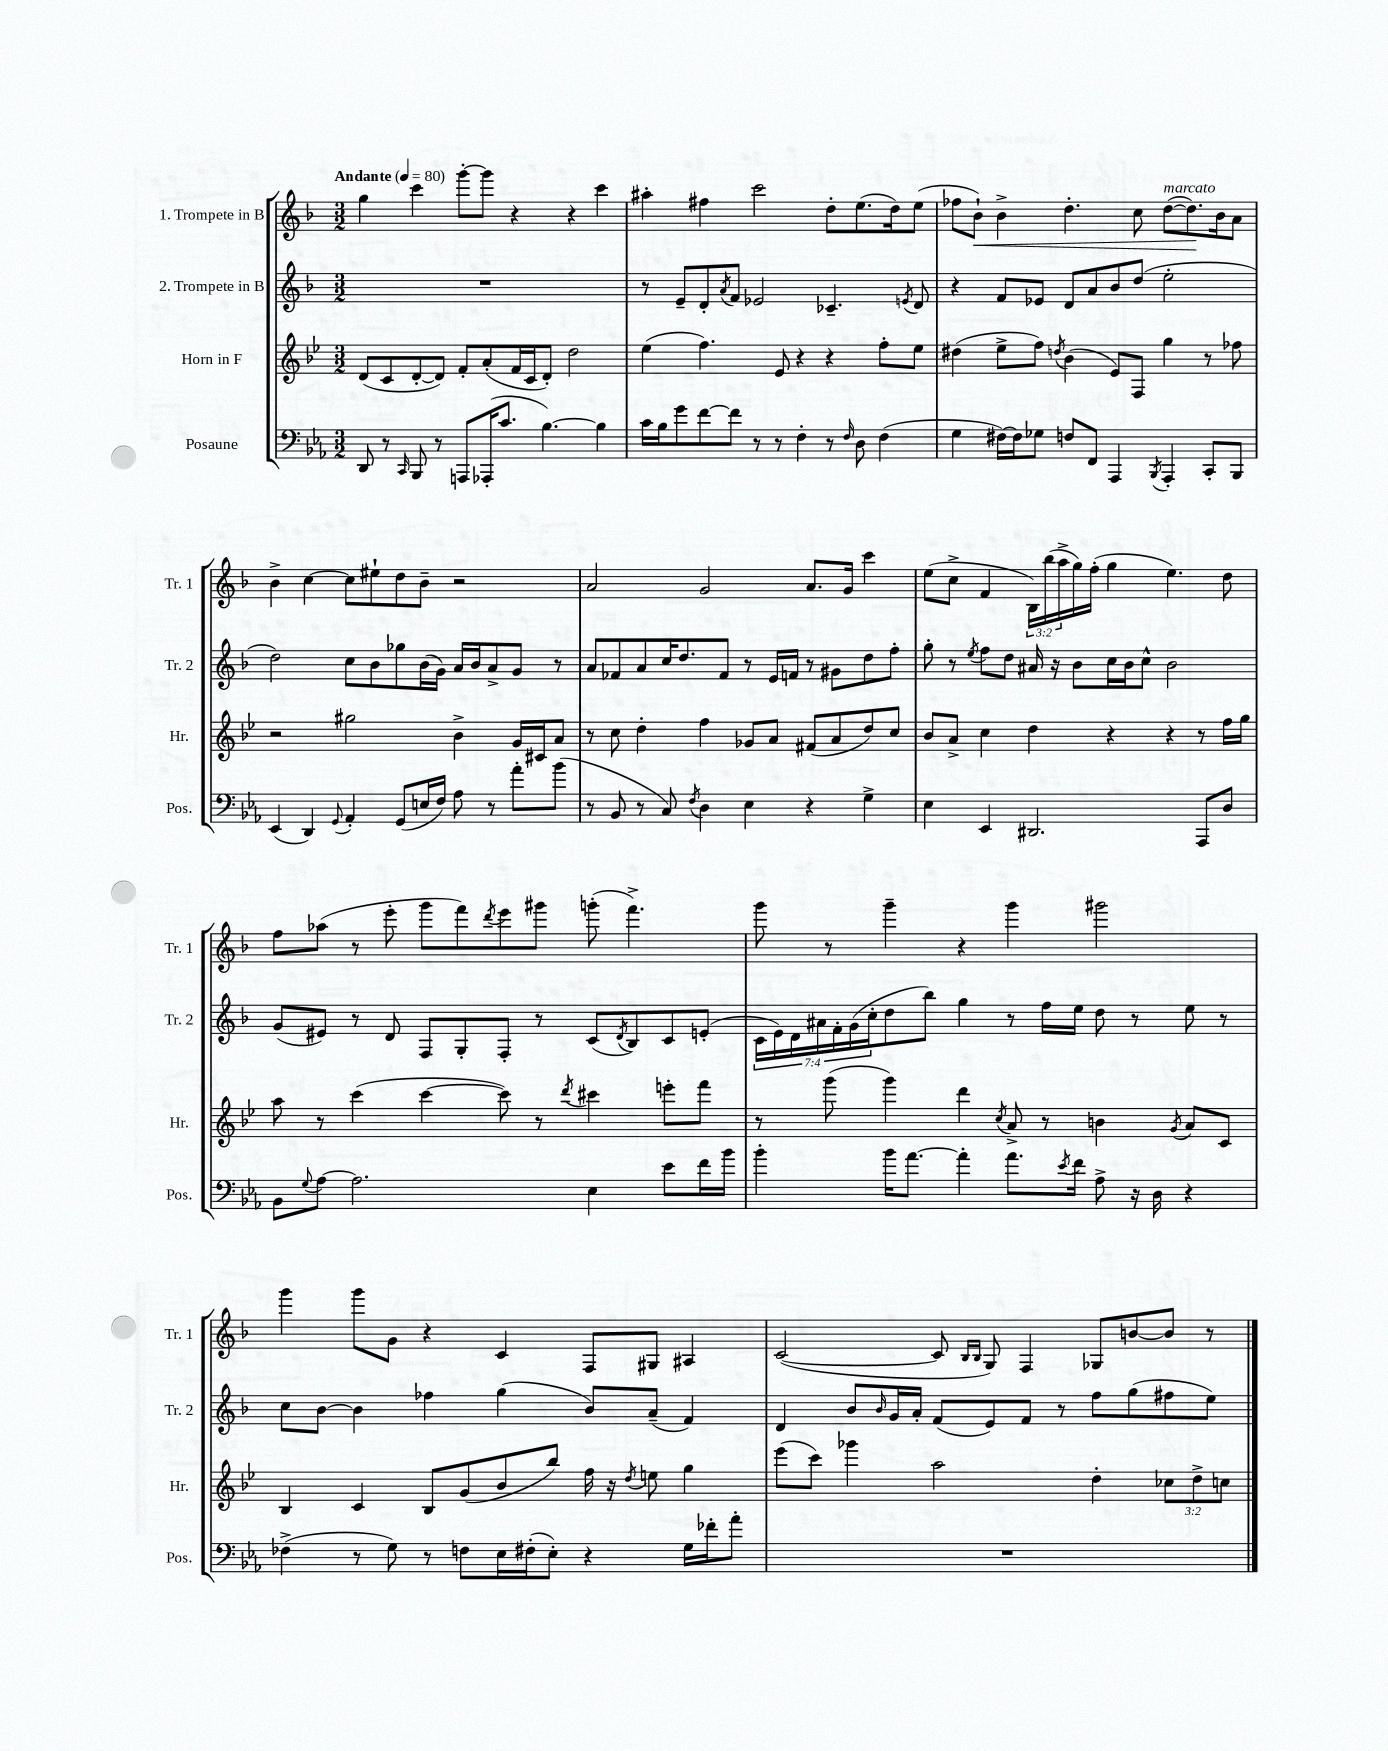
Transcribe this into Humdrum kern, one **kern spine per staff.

**kern	**kern	**kern	**kern
*staff4	*staff3	*staff2	*staff1
*clefF4	*clefG2	*clefG2	*clefG2
*k[b-e-a-]	*k[b-e-]	*k[b-]	*k[b-]
*M3/2	*M3/2	*M3/2	*M3/2
*MM80	*MM80	*MM80	*MM80
8DD/	(8d/L	1.r	4gg\
8r	8c/	.	.
16qqCC/	.	.	.
8BBB-/	[8d'/	.	4ccc\
8r	8d/]J)	.	.
8AAA/L	8f'/L	.	[8ggg'\L
(16AAA-'/K	(8a'/	.	8ggg\]J
8.c/J	.	.	.
.	16f/L	.	4r
.	16c/J	.	.
[4.B-\)	8d'/J)	.	.
.	2dd\	.	4r
4B-\]	.	.	4ccc\
=	=	=	=
16c\LL	(4ee-\	8r	4aa#'\
16B-\J	.	.	.
8g\	.	8e~/L	.
[8f\	4.ff\)	8d'/	4ff#\
.	.	8qa/	.
8f\]J	.	8f/J	.
8r	.	2e-/	2ccc\
8r	8e-/	.	.
4F'\	4r	.	.
8r	4r	4.c-~/	8dd'\L
16qqF/	.	.	.
8D\	.	.	(8.ee\
(4F\	8ff'\L	.	.
.	.	.	16dd\k)
.	.	8qe/	.
.	8ee-\J	8d/	(8ee\J
=	=	=	=
4G\	(4dd#\	4r	8ff-\L
.	.	.	8b-`\J)
[16F#\LL)	8ee-^\L	8f/L	4b-^\
16F#\]J	.	.	.
8G-\J	8ff\J)	8e-/J	.
.	8qdd/	.	.
8F/L	(4b-\	8d/L	4.dd'\
8FF/J	.	8a/	.
4AAA-/	8e-/L)	8b-/	.
.	8F/J	(8dd/J	8cc\
8qBBB-/	.	.	.
4AAA-'/	4gg\	2ee'\	([8dd\L
.	.	.	8.dd\])
8CC'/L	8r	.	.
.	.	.	16b-\k
8BBB-/J	8ff-\	.	8a\J
=	=	=	=
(4EE-/	2r	2dd\)	4b-^\
4DD/)	.	.	[4cc\
8qqGG/	.	.	.
4AA-'/	2gg#\	8cc\L	8cc\]L
.	.	8b-\	8ee#`\
(8GG/L	.	8gg-\	8dd\
16E/L	.	(16b-\L	8b-~\J
16F/JJ)	.	16g\JJ)	.
8A-\	4b-^\	16a/LL	2r
.	.	16b-/J	.
8r	.	8a^/	.
8a-'\L	16g/LL	8g/J	.
.	16c#/J	.	.
(8b-\J	8a/J	8r	.
=	=	=	=
8r	8r	8a/L	2a/
8BB-/	8cc\	8f-/	.
8r	4dd'\	8a/	.
8C/)	.	16cc/K	.
.	.	8.dd/	.
8qF/	.	.	.
4D\	4ff\	.	2g/
.	.	8f-/J	.
4E-\	8g-/L	8r	.
.	8a/J	16e/LL	.
.	.	16f/JJ	.
4r	(8f#/L	8r	8.a/L
.	8a/	8g#\L	.
.	.	.	16g/Jk
4G^\	8dd/)	8dd\	4ccc\
.	8cc/J	8ff'\J	.
=	=	=	=
4E-\	8b-/L	8gg'\	(8ee\L
.	8a^/J	8r	8cc^\J
.	.	8qee/	.
4EE-/	4cc\	8ff\L	4f/
.	.	8dd\J	.
2.DD#/	4dd\	16a#/	24B-\LL)
.	.	.	(24bb-\
.	.	16r	.
.	.	.	24aa^\
.	.	8b-\L	16gg\)
.	.	.	(16ff'\JJ
.	4r	16cc\L	4gg\
.	.	16b-\J	.
.	.	8cc^^\J	.
.	4r	2b-\	4.ee\)
8AAA-/L	8r	.	.
8D/J	16ff\LL	.	8dd\
.	16gg\JJ	.	.
=	=	=	=
8BB-\L	8aa\	(8g/L	8ff\L
8qqG/	.	.	.
[8A-\J	8r	8e#/J)	(8aa-\J
2.A-\]	(4ccc\	8r	8r
.	.	8d/	8eee'\
.	[4ccc\	8F/L	8ggg\L
.	.	8G'/	8fff\)
.	.	.	8qddd/
.	8ccc\])	8F'/J	8eee\
.	8r	8r	8ggg#\J
.	8qddd/	.	.
4E-\	4ccc#\	(8c/L	(8ggg'\
.	.	8qd/	.
.	.	8B-/)	4.fff^\)
8e-\L	8eee'\L	8c/	.
16f\L	8fff\J	(8e'/J	.
16b-\JJ	.	.	.
=	=	=	=
4b-'\	8r	28c\LL	8ggg\
.	.	28e\)	.
.	.	28d\	.
.	.	28a#\	.
.	(8ggg\	.	8r
.	.	28f'\	.
.	.	(28g\	.
.	.	28cc'\J	.
16b-\LK	4ggg\)	8dd\	4ggg~\
[8.a-\J	.	.	.
.	.	8bb-\J)	.
4a-'\]	4ddd\	4gg\	4r
.	8qcc/	.	.
8.a-\L	8a^/	8r	4ggg\
.	8r	16ff\LL	.
8qe-/	.	.	.
16f\Jk	.	16ee\JJ	.
8A-^\	4b\	8dd\	2ggg#\
16r	.	8r	.
16D\	.	.	.
.	8qg/	.	.
4r	8a/L	8ee\	.
.	8c/J	8r	.
=	=	=	=
(4F-^\	4B-/	8cc\L	4ggg\
.	.	[8b-\J	.
8r	4c/	4b-\]	8ggg\L
8G\)	.	.	8g\J
8r	8B-/L	4ff-\	4r
8F\L	(8g/	.	.
16E-\L	8b-/	(4gg\	4c/
(16F#'\J	.	.	.
8E-'\J)	8bb-/J)	.	.
4r	16ff\	8b-/L)	8F/L
.	16r	.	.
.	8qdd/	.	.
.	8ee\	(8a~/J	8G#/J
16G\LL	4gg\	4f/)	4A#/
16f-'\J	.	.	.
8a-'\J	.	.	.
=	=	=	=
1.r	(8eee-\L	4d/	([2c/
.	8ccc\J)	.	.
.	4ggg-\	8b-/L	.
.	.	16qqb-/	.
.	.	16g/L	.
.	.	16a'/JJ	.
.	2aa\	(8f/L	8c/]
.	.	.	16qqB-/LL
.	.	.	16qqB-/JJ
.	.	8e/)	8G/)
.	.	8f/J	4F/
.	.	8r	.
.	4dd'\	8ff\L	8G-/L
.	.	(8gg\	[8b/
.	12cc-\L	8ff#\	8b/]J
.	12dd^\	.	.
.	.	8ee\J)	8r
.	12cc\J	.	.
==	==	==	==
*-	*-	*-	*-
